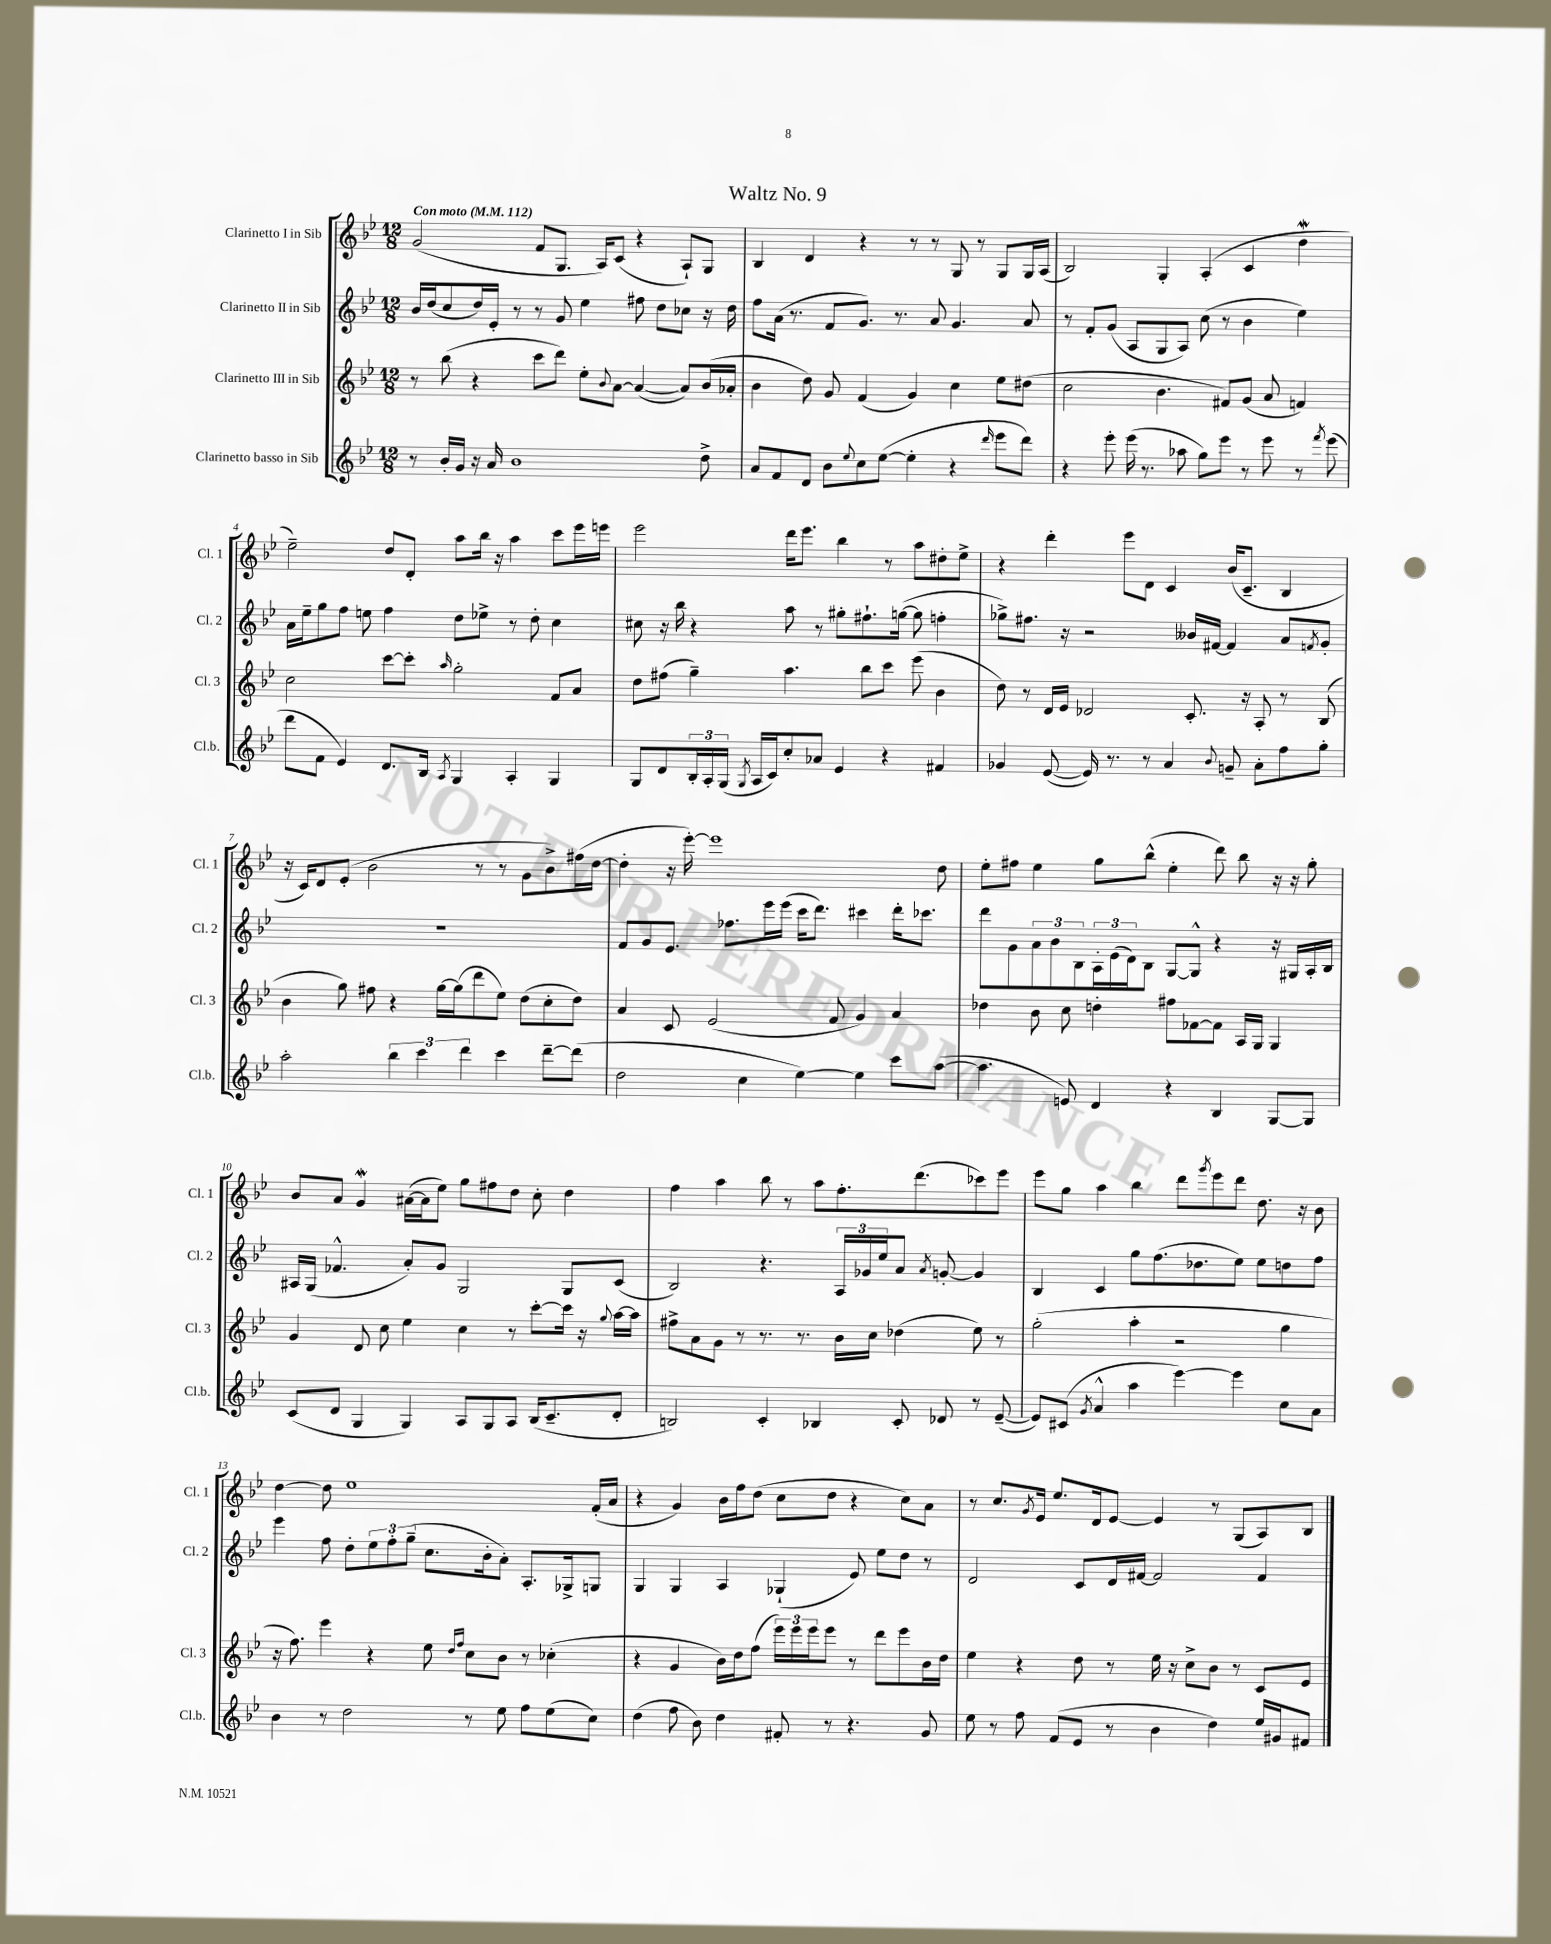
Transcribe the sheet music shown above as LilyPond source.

\header { title = "Waltz No. 9" }
<<
\new StaffGroup <<
\new Staff = "s0" \with { instrumentName = "Clarinetto I in Sib" shortInstrumentName = "Cl. 1" } {
    \clef treble \key bes \major \numericTimeSignature \time 12/8 \tempo "Con moto" 4 = 112
    g'2( f'8 g8. a16) c'8( r4 a8-!) g8 |
    bes4 d'4 r4 r8 r8 g8 r8 g8 g16 a16( |
    bes2) g4-. a4-.( c'4 d''4\mordent |
    ees''2--) d''8 d'8-. a''8 bes''16 r16 a''4 c'''8 ees'''16 e'''16 |
    ees'''2 d'''16 ees'''8. bes''4 r8 a''8 dis''8-. ees''8-> |
    r4 d'''4-. ees'''8 d'8 c'4 bes'16( c'8.-- bes4 |
    r16 c'16) d'8 ees'8-.( bes'2 r8 r8 g'8 bes'8->) fis''16( d''16~ |
    d''4-. r16 ees'''16~-.) ees'''1 d''8 |
    ees''8-. fis''8 ees''4 g''8 bes''8-^( ees''4-. d'''8) bes''8 r16 r16 g''8-. |
    bes'8 a'8 g'4\mordent ais'16~( ais'16 ees''8) g''8 fis''8 d''8 c''8-. d''4 |
    f''4 a''4 bes''8 r8 a''8 f''8.-. d'''8.( ces'''8) ees'''8 |
    ees'''8 g''8 a''4 bes''4 d'''8 \acciaccatura { g'''8 } ees'''8 d'''8 d''8. r16 bes'8 |
    d''4~ d''8 ees''1 f'16-.( a'16 |
    r4 g'4) bes'16 f''16 d''8( c''8 d''8 r4 c''8) a'8 |
    r8 c''8. \acciaccatura { g'8 } ees'16 ees''8. d'16 ees'8~ ees'4 r8 g8( a8) bes8 \bar "|." |
}
\new Staff = "s1" \with { instrumentName = "Clarinetto II in Sib" shortInstrumentName = "Cl. 2" } {
    \clef treble \key bes \major \numericTimeSignature \time 12/8
    bes'16 d''16( c''8 d''16) ees'16-. r8 r8 g'8 ees''4 fis''8 d''8 ces''8 r16 d''16 |
    f''8 a'16( r8. f'8 g'8.) r8. a'8 g'4. a'8 |
    r8 f'8-. g'8( a8 g8 a8) c''8( r8 bes'4 ees''4) |
    a'16 ees''16-- g''8 f''8 e''8 f''4 d''8 ees''8-> r8 d''8-. c''4 |
    cis''8 r16 bes''16 r4 a''8 r8 gis''8-. fis''8.-! g''16~( g''8 f''4-. |
    ges''8->) fis''8. r16 r2 beses'16 fis'16~ fis'4 a'8 \acciaccatura { f'8 } g'8-. |
    R1. |
    f'8 g'8 ees'8. fes''8. ees'''16 ees'''16( c'''16 d'''8.) cis'''4 d'''16-. ces'''8. |
    d'''8 g'8 \tuplet 3/2 { a'8 bes'8 bes8 } \tuplet 3/2 { a16-. ees'16( d'16) } bes8 g8~ g8-^ r4 r16 gis16 a16-. bes16 |
    ais16 g16( fes'4.-^ a'8-.) g'8 g2 g8 c'8( |
    bes2) r4. \tuplet 3/2 { a16 ges'16 ees''16 } a'8 \acciaccatura { a'8 } g'8~-. g'4 |
    bes4 c'4 g''8 f''8.( des''8. ees''8) ees''8 d''8 f''8 |
    ees'''4 f''8 d''8-. \tuplet 3/2 { ees''8 f''8-. g''8--( } c''8. bes'16-. a'8-.) a8.-. ges16-> g8 |
    g4 g4 a4 ges4-!( ees'8) ees''8 d''8 r8 |
    d'2 c'8 d'16 fis'16~ fis'2 fis'4 \bar "|." |
}
\new Staff = "s2" \with { instrumentName = "Clarinetto III in Sib" shortInstrumentName = "Cl. 3" } {
    \clef treble \key bes \major \numericTimeSignature \time 12/8
    r8 bes''8( r4 c'''8 d'''8) ees''8-. \appoggiatura { bes'8 } a'8~ a'4~( a'8) bes'16( aes'16-. |
    bes'4 d''8) g'8 f'4( g'4) c''4 ees''8 dis''8( |
    c''2 bes'4. fis'8) g'8( a'8 f'4) |
    c''2 c'''8~ c'''8-. \grace { a''16 } g''2-. f'8 a'8 |
    d''8 fis''8( g''4--) a''4. bes''8 c'''8 ees'''8( bes'4 |
    d''8) r8 d'16 ees'16 des'2 c'8.-. r16 a8-. r8 bes8( |
    bes'4 g''8) fis''8 r4 g''16~ g''16( d'''8 ees''8) d''8( c''8-. d''8) |
    a'4 c'8 ees'2( f'8 g'4) a'4 |
    des''4 bes'8 c''8 d''4-. fis''8 fes'8~ fes'8 a16 g16 g4 |
    g'4 d'8 c''8 ees''4 c''4 r8 c'''8~-. c'''16 r16 \appoggiatura { g''8 } a''16~ a''16 |
    fis''8-> a'8 g'8 r8 r8. r8. bes'16 c''16 des''4( ees''8) r8 |
    g''2-.( a''4-. r2 g''4 |
    r16 f''8.) ees'''4 r4 ees''8 \grace { d''16 f''16 } c''8 bes'8 r8 ces''4-.( |
    r4 g'4 bes'16) d''16 f''8( \tuplet 3/2 { ees'''16) ees'''16 ees'''16 } ees'''8 r8 d'''8 ees'''8 bes'16 d''16 |
    ees''4 r4 d''8 r8 ees''16 r16 c''8-> bes'8 r8 c'8 ees'8 \bar "|." |
}
\new Staff = "s3" \with { instrumentName = "Clarinetto basso in Sib" shortInstrumentName = "Cl.b." } {
    \clef treble \key bes \major \numericTimeSignature \time 12/8
    r8 bes'16-. g'16 r16 a'16 bes'1 d''8-> |
    a'8 f'8 d'8 bes'8 \appoggiatura { ees''8 } c''8 ees''8~( ees''4-. r4 \grace { d'''16 } ees'''8 d'''8) |
    r4 ees'''8-. ees'''16( r8. aes''8 g''8) ees'''8 r8 ees'''8 r8 \acciaccatura { f'''8 } ees'''8( |
    d'''8 f'8 ees'4) d'8. bes16 \acciaccatura { a8 } g4 a4-. g4 |
    g8 d'8 \tuplet 3/2 { bes16-. a16-. g16( } \acciaccatura { g8 } a16 c'16) c''8-. aes'8 ees'4 r4 fis'4 |
    ges'4 ees'8~( ees'16) r8. r8 a'4 \appoggiatura { bes'8 } g'8-- a'8-. f''8 g''8-. |
    a''2-. \tuplet 3/2 { bes''4 c'''4 d'''4 } c'''4 d'''8~-- d'''8( |
    d''2 c''4 ees''4~) ees''4 c'''8 a''8~( |
    a''4. e'8) d'4 r4 bes4 g8~ g8 |
    c'8( d'8 g4 g4) a8 g8 a8 bes16( c'8.-- d'8-. |
    b2) c'4-. bes4 c'8-. des'8 r8 ees'8~--( |
    ees'8) cis'8( \acciaccatura { g'8 } a'4-^ a''4 ees'''4~) ees'''4 c''8 a'8 |
    bes'4 r8 d''2 r8 ees''8 f''8 ees''8( c''8) |
    d''4( f''8 bes'8) d''4 fis'8-. r8 r4. g'8 |
    ees''8 r8 f''8 f'8( ees'8 r8 bes'4 d''4) ees''16 gis'16 fis'8 \bar "|." |
}
>>
>>
